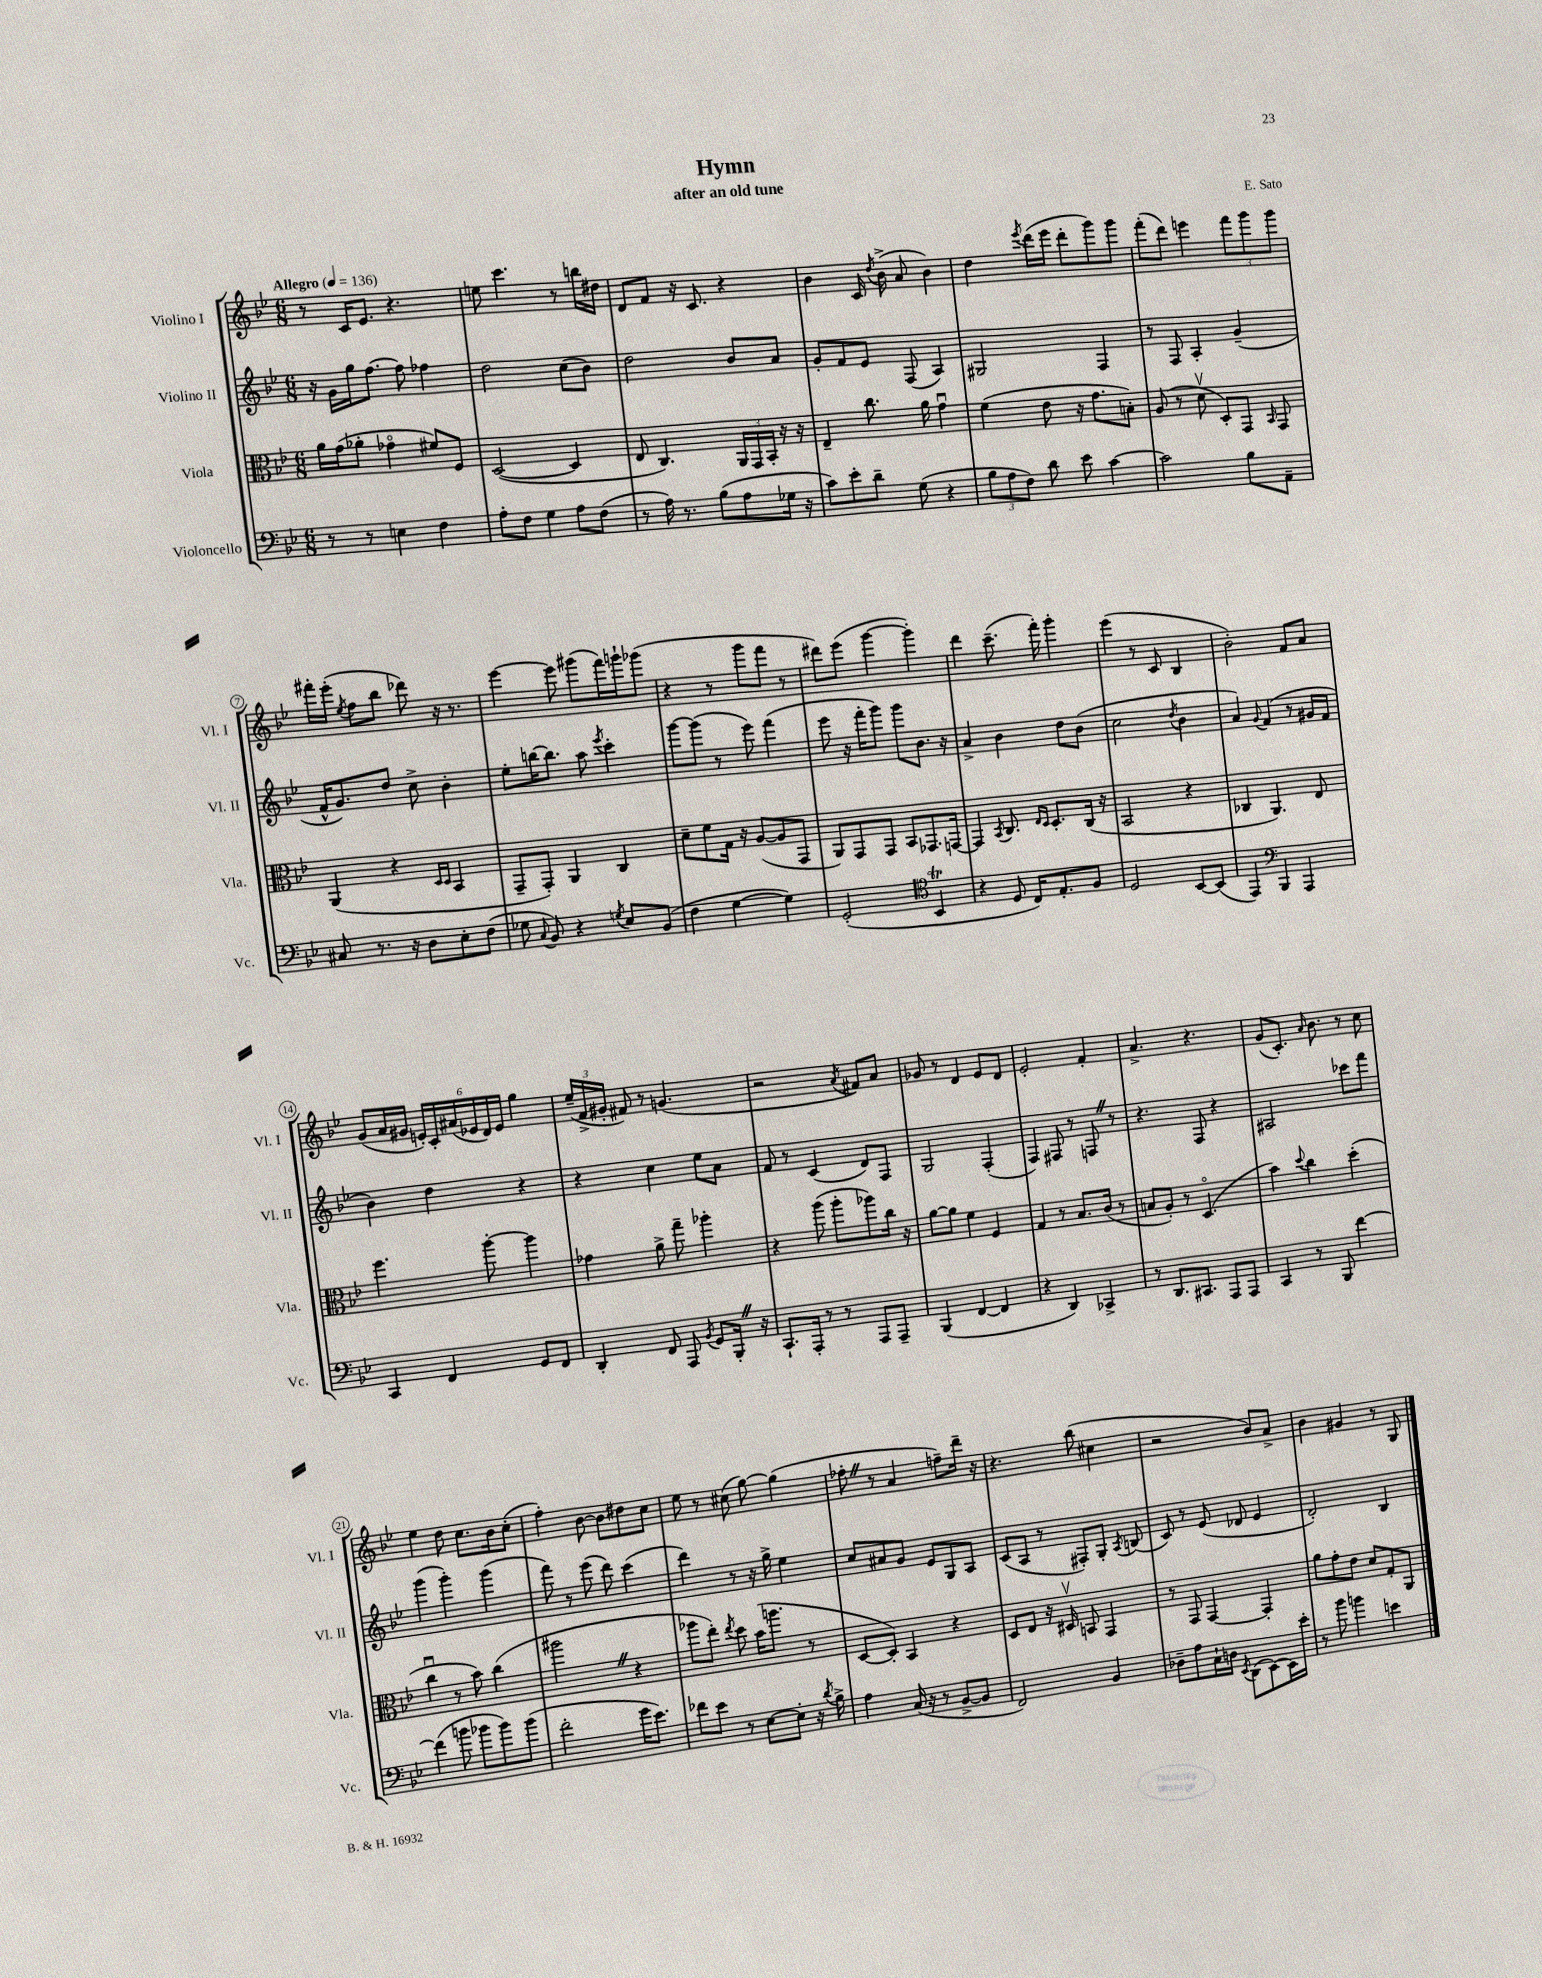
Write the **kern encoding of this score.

**kern	**kern	**kern	**kern
*staff4	*staff3	*staff2	*staff1
*clefF4	*clefC3	*clefG2	*clefG2
*k[b-e-]	*k[b-e-]	*k[b-e-]	*k[b-e-]
*M6/8	*M6/8	*M6/8	*M6/8
*MM136	*MM136	*MM136	*MM136
8r	16a	16r	8r
.	(16g	16g	.
8r	8a-'	16gg	16c
.	.	[8.ff	8.e-
4E	4g-o	.	.
.	.	8ff]	4.r
4F	8f#)	4ff-	.
.	8F	.	.
=	=	=	=
8A'	([2D	2dd	8ee
8F	.	.	4.ccc
4G	.	.	.
8A	4D]	(8cc	8r
(8F	.	8b-)	16bb
.	.	.	16dd#
=	=	=	=
8r	8E-	2dd	8d
16A)	4.C)	.	8f
8.r	.	.	.
.	.	.	16r
.	.	.	8.c
(8B-	.	.	.
8A	24AA	8b-	4r
.	24GG	.	.
.	24BB-'	.	.
16G-	16r	8a	.
16r	16r	.	.
=	=	=	=
8c)	4E-~	8g'	4b-
8e-'	.	8f	.
8d~	8.cc	8e-	16c
.	.	.	8qdd
.	.	.	(16b-^
(8G	.	(8F	8a
.	16a	.	.
4r	4gu	4A)	4b-)
=	=	=	=
12B-	(4f	2G#	4dd
12A	.	.	.
12F)	.	.	.
.	.	.	8qeee-
8d	8e-	.	(16ddd
.	.	.	16eee-
8e-	16r	.	8ddd'
.	8.g	.	.
[4c	.	4F	8ggg)
.	8B')	.	8ggg
=	=	=	=
2c]	(8A	8r	(8fff'
.	8r	8F	8ddd)
.	8dv	4A'	4eee
.	8D')	.	.
8B-	8GG	(4g~	12fff
.	.	.	12ggg
.	16qqBB-	.	.
8AA~	8GG	.	.
.	.	.	12ggg
=	=	=	=
8C#	(4AA	16f^^	16fff#'
.	.	8.g)	(16eee-'
.	.	.	8qee-
8.r	.	.	8ff
.	4r	8dd	8bb-
16r	.	.	.
8D	.	8cc^	8ddd-)
.	16qqD	.	.
.	16qqD	.	.
8E-'	4BB-	4b-'	16r
.	.	.	8.r
(8F	.	.	.
=	=	=	=
8G-	8GG~	8ee-'	[4eee-
8qqC	.	.	.
8BB-)	8GG')	[16bb	.
.	.	8.bb]	.
4r	4AA	.	8eee-]
.	.	8aa	(8ggg#
8qG	.	8qeee-	.
8E-	4C	4ccc'	16fff)
.	.	.	16ggg`
(8BB-	.	.	(8ggg-
=	=	=	=
4F	8d~	[8ggg	4r
.	8f	(8ggg]	.
[4G	16G	8r	8r
.	16r	.	.
.	([8A	8eee-)	8ggg
4G])	8A]	(4fff	8fff
.	8GG	.	8r
=	=	=	=
(2GG'	8AA)	8eee-	8ddd#)
.	8GG	16r	(8eee-
.	.	16fff'	.
.	8GG	8ggg)	[4ggg
.	8BB-	8ggg	.
*clefC4	*	*	*
4BB-	8.GG-	8.b-	4ggg'])
.	[16GG	16r	.
=	=	=	=
4r	4GG]	4a^	4ddd
.	8qBB-	.	.
8D	8.C	4b-	(8.ccc~
16C)	.	.	.
.	16qqE-	.	.
.	16qqD	.	.
8.E-'	8.D'	.	16fff')
.	.	8dd	4ggg'
8F	(16C	(8b-	.
.	16r	.	.
=	=	=	=
2D	2BB-	2cc	(4eee-
.	.	.	8r
.	.	.	8c
.	.	8qdd	.
[8BB-	4r	4b-	4B-
(8BB-]	.	.	.
=	=	=	=
4EE-)	4C-	4a)	2b-')
*clefF4	*	*	*
.	.	8qqg	.
4BBB-	4.AA)	(4f	.
4AAA	.	8r	8f
.	8E-	16g#	8a
.	.	16f	.
=	=	=	=
4CC	4.ff	4b-)	(8g
.	.	.	16a
.	.	.	16g#
4FF	.	4dd	24e')
.	.	.	24c'
.	.	.	(24a#
.	[8aa'	.	24e-
.	.	.	24d)
.	.	.	24e-
8GG	4aa]	4r	4gg
8FF	.	.	.
=	=	=	=
4DD'	4g-	4r	(24ee-~
.	.	.	24f^
.	.	.	24g#'
.	.	.	8f#)
8FF	8a^	4cc	8r
8AAA	8gg~	.	(4.g
8qBB-	.	.	.
8GG	4aa-'	8ee-	.
16BBB-'	.	8a	.
16r	.	.	.
=	=	=	=
8.CC`	4r	8f	2r
.	.	8r	.
16AAA'	.	.	.
8r	(8aa	(4c	.
8r	8aa'	.	.
.	.	.	8qa
8AAA	8aa-)	8d)	8f#)
8AAA~	16cc	8F	8a
.	16r	.	.
=	=	=	=
(4BBB-	[8a	2G	8g-
.	8a]	.	8r
[4FF	4f	.	4d
4FF]	4F	(4F'	8e-
.	.	.	8d
=	=	=	=
4r	4G	4F)	2e-'
4DD)	8r	8F#	.
.	8.B-	8r	.
4CC-^	.	8F	4f'
.	(16c	.	.
.	8r	8r	.
=	=	=	=
8r	8B	4.r	4.a^
8.DD	8A')	.	.
.	8r	.	.
8.CC#	.	.	.
.	(4.Do	8F	4.r
8AAA	.	4r	.
8AAA	.	.	.
=	=	=	=
4CC	4b-)	2A#	(8g
.	.	.	8.c')
.	8qqdd	.	.
8r	4cc	.	.
.	.	.	16qqa
.	.	.	8.b-
8BBB-	.	.	.
[4f	(4dd'	8ccc-	8r
.	.	8fff	8cc
=	=	=	=
(4f]	4ccu	(4ggg	4ee-
8b	8r	4ggg')	8dd
8b-	8b-)	.	8.cc
8b-)	(4cc	(4ggg	.
.	.	.	16b-
(8b-	.	.	(8cc'
=	=	=	=
2f'	2aa#	8fff)	4ff')
.	.	8r	.
.	.	(8eee-	[8b-
.	.	8ddd)	8b-]
16g	4r	(4ccc	8dd#
8.e-)	.	.	.
.	.	.	8cc
=	=	=	=
8f-	8aa-	4ddd)	8ee-
8e-	8ee-')	.	8r
.	8qee-	.	.
8r	8dd	8r	(8cc#
[8E-	(16b-	16r	[8gg)
.	8.aa	16gg^	.
8E-']	.	4ee-	(4gg]
16r	8r	.	.
8qd	.	.	.
16B-^	.	.	.
=	=	=	=
4A	[8D	8cc	8ff-'
.	8D'])	8a#	8r
(16C	4BB-	8g	4a
16r	.	.	.
8r	.	8e-	.
[8BB-^	4r	8G	8ff~)
8BB-]	.	8A	16ddd~
.	.	.	16r
=	=	=	=
2FF)	8D	(8c	4.r
.	8E-	8A	.
.	16r	8r	.
.	16D#v	.	.
.	8BB	8F#')	(8bb-
4BB-	4GG	8G'	4cc#
.	.	8qA	.
.	.	(8B	.
=	=	=	=
8D-~	8r	8c)	2r
8A	8GG	8r	.
16C`	[4GG	(8e-	.
16D	.	.	.
8qEE-	.	.	.
(8DD	.	8d-	.
[8EE-)	4GG']	4e-	8b-)
16EE-]	.	.	8a^
16e-'	.	.	.
=	=	=	=
8r	8a	2d')	4b-
8b-	8g'	.	.
4b	8e-	.	4g#
.	8d	.	.
4e	8G'	4B-	8r
.	8AA	.	8G
==	==	==	==
*-	*-	*-	*-
